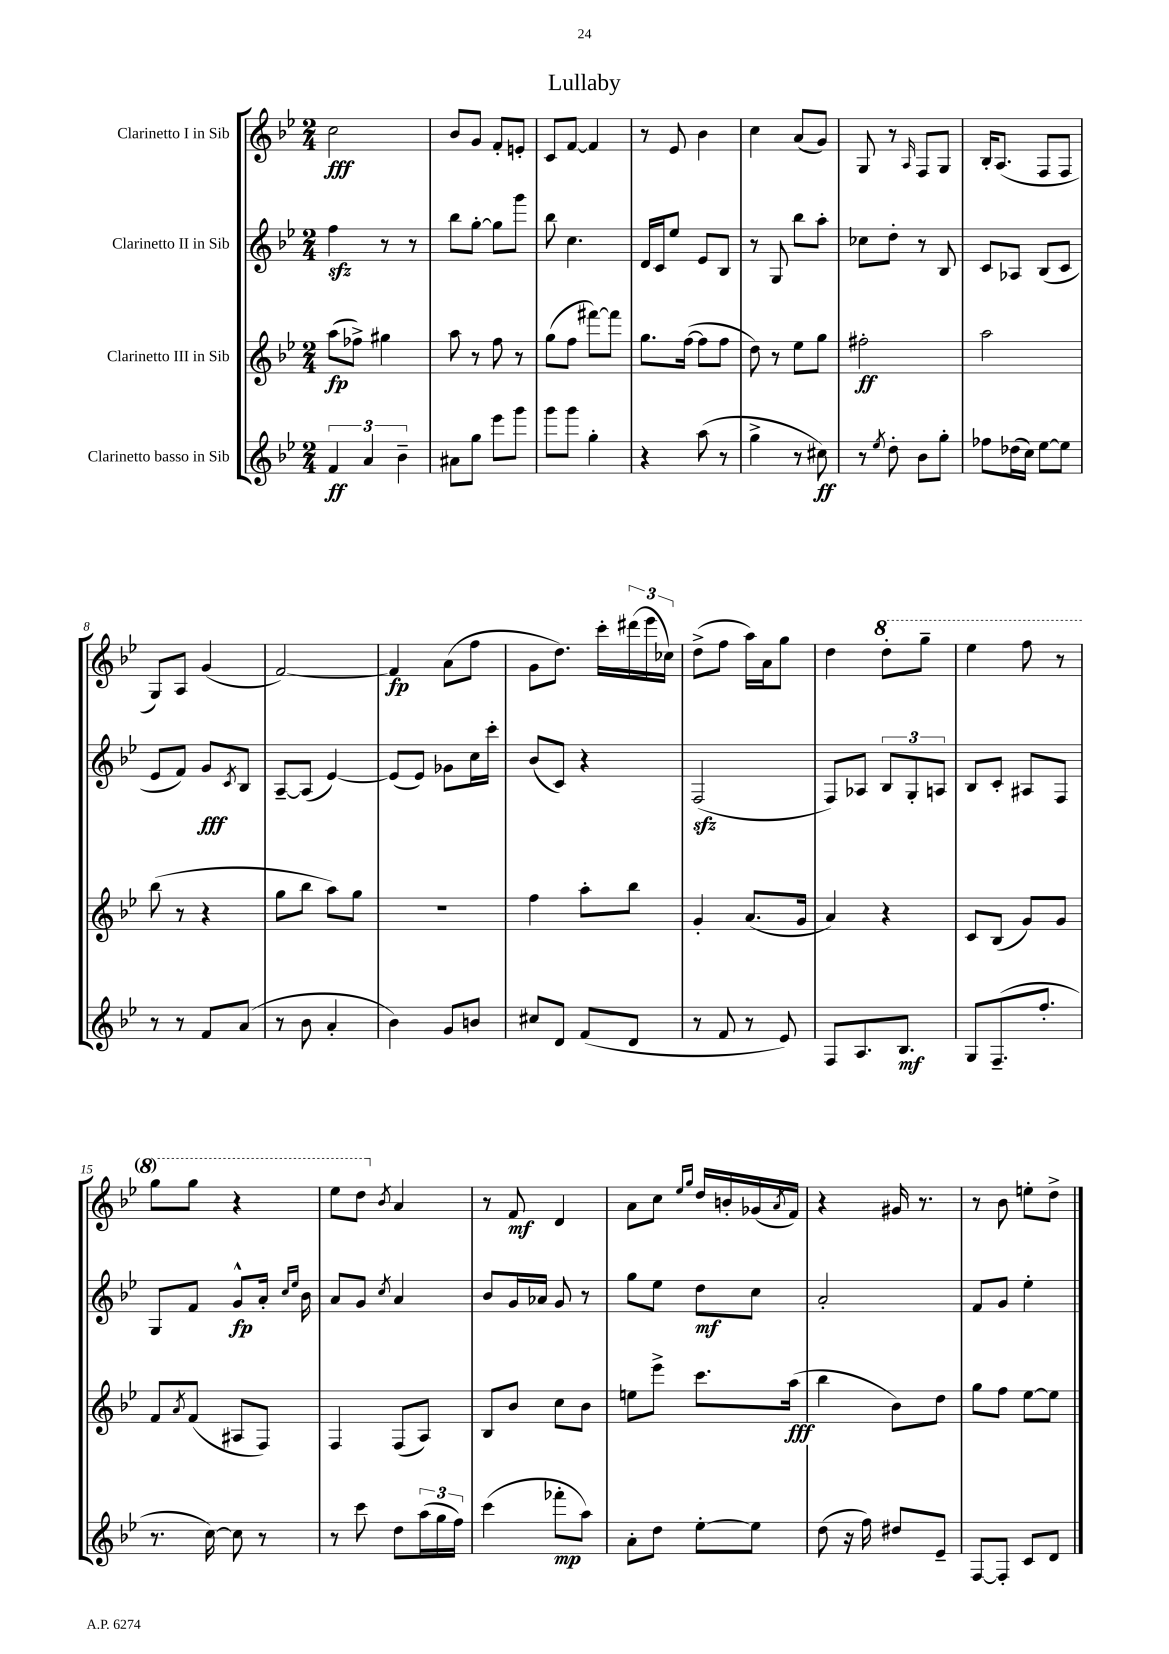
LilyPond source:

\header { title = "Lullaby" }
<<
\new StaffGroup <<
\new Staff = "s0" \with { instrumentName = "Clarinetto I in Sib" } {
    \clef treble \key bes \major \numericTimeSignature \time 2/4
    c''2\fff |
    bes'8 g'8 f'8-. e'8-. |
    c'8 f'8~ f'4 |
    r8 ees'8 bes'4 |
    c''4 a'8( g'8) |
    g8 r8 \grace { a16 } f8 g8 |
    bes16-. a8.( f8 f8 |
    g8) a8 g'4( |
    f'2~) |
    f'4\fp a'8( f''8 |
    g'8 d''8.) c'''16-. \tuplet 3/2 { dis'''16( ees'''16 ces''16) } |
    d''8->( f''8 a''16) a'16 g''8 |
    d''4 \ottava #1 d'''8-. g'''8-- |
    ees'''4 f'''8 r8 |
    g'''8 g'''8 r4 |
    ees'''8 d'''8 \ottava #0 \acciaccatura { bes'8 } a'4 |
    r8 f'8\mf d'4 |
    a'8 c''8 \grace { ees''16 g''16 } d''16 b'16-. ges'16( \acciaccatura { a'8 } f'16) |
    r4 gis'16 r8. |
    r8 bes'8 e''8-. d''8-> \bar "|." |
}
\new Staff = "s1" \with { instrumentName = "Clarinetto II in Sib" } {
    \clef treble \key bes \major \numericTimeSignature \time 2/4
    f''4\sfz r8 r8 |
    bes''8 g''8~-. g''8 g'''8 |
    bes''8 c''4. |
    d'16 c'16 ees''8 ees'8 bes8 |
    r8 g8 bes''8 a''8-. |
    ces''8 d''8-. r8 bes8 |
    c'8 aes8 bes8( c'8 |
    ees'8 f'8) g'8\fff \acciaccatura { c'8 } bes8 |
    a8~-- a8( ees'4~) |
    ees'8( ees'8) ges'8 c''16 c'''16-. |
    bes'8( c'8) r4 |
    f2\sfz( |
    f8) aes8 \tuplet 3/2 { bes8 g8-. a8 } |
    bes8 c'8-. ais8 f8 |
    g8 f'8 g'8-^\fp a'16-. \grace { c''16 ees''16 } bes'16 |
    a'8 g'8 \acciaccatura { c''8 } a'4 |
    bes'8 g'16 aes'16 g'8 r8 |
    g''8 ees''8 d''8\mf c''8 |
    a'2-. |
    f'8 g'8 ees''4-. \bar "|." |
}
\new Staff = "s2" \with { instrumentName = "Clarinetto III in Sib" } {
    \clef treble \key bes \major \numericTimeSignature \time 2/4
    a''8\fp( fes''8->) gis''4 |
    a''8 r8 f''8 r8 |
    g''8( f''8 fis'''8~) fis'''8 |
    g''8. f''16~( f''8 f''8 |
    d''8) r8 ees''8 g''8 |
    fis''2-.\ff |
    a''2 |
    bes''8( r8 r4 |
    g''8 bes''8 a''8) g''8 |
    R2 |
    f''4 a''8-. bes''8 |
    g'4-. a'8.( g'16 |
    a'4) r4 |
    c'8 bes8( g'8) g'8 |
    f'8 \acciaccatura { a'8 } f'8( ais8 f8) |
    f4 f8( a8) |
    bes8 bes'8 c''8 bes'8 |
    e''8 ees'''8-> c'''8. a''16\fff( |
    bes''4 bes'8) d''8 |
    g''8 f''8 ees''8~ ees''8 \bar "|." |
}
\new Staff = "s3" \with { instrumentName = "Clarinetto basso in Sib" } {
    \clef treble \key bes \major \numericTimeSignature \time 2/4
    \tuplet 3/2 { f'4\ff a'4 bes'4-- } |
    ais'8 g''8 ees'''8 g'''8 |
    g'''8 g'''8 g''4-. |
    r4 a''8( r8 |
    g''4-> r8 cis''8\ff) |
    r8 \acciaccatura { ees''8 } d''8-. bes'8 g''8-. |
    fes''8 des''16( c''16) ees''8~ ees''8 |
    r8 r8 f'8 a'8( |
    r8 bes'8 a'4-. |
    bes'4) g'8 b'8 |
    cis''8 d'8 f'8( d'8 |
    r8 f'8 r8 ees'8) |
    f8 a8. bes8.\mf |
    g8 f8.--( f''8.-. |
    r8. c''16~) c''8 r8 |
    r8 c'''8 d''8 \tuplet 3/2 { a''16( g''16 f''16) } |
    c'''4( fes'''8-.\mp a''8) |
    a'8-. d''8 ees''8~-. ees''8 |
    d''8( r16 f''16) dis''8 ees'8-- |
    f8~ f8-. c'8 d'8 \bar "|." |
}
>>
>>
